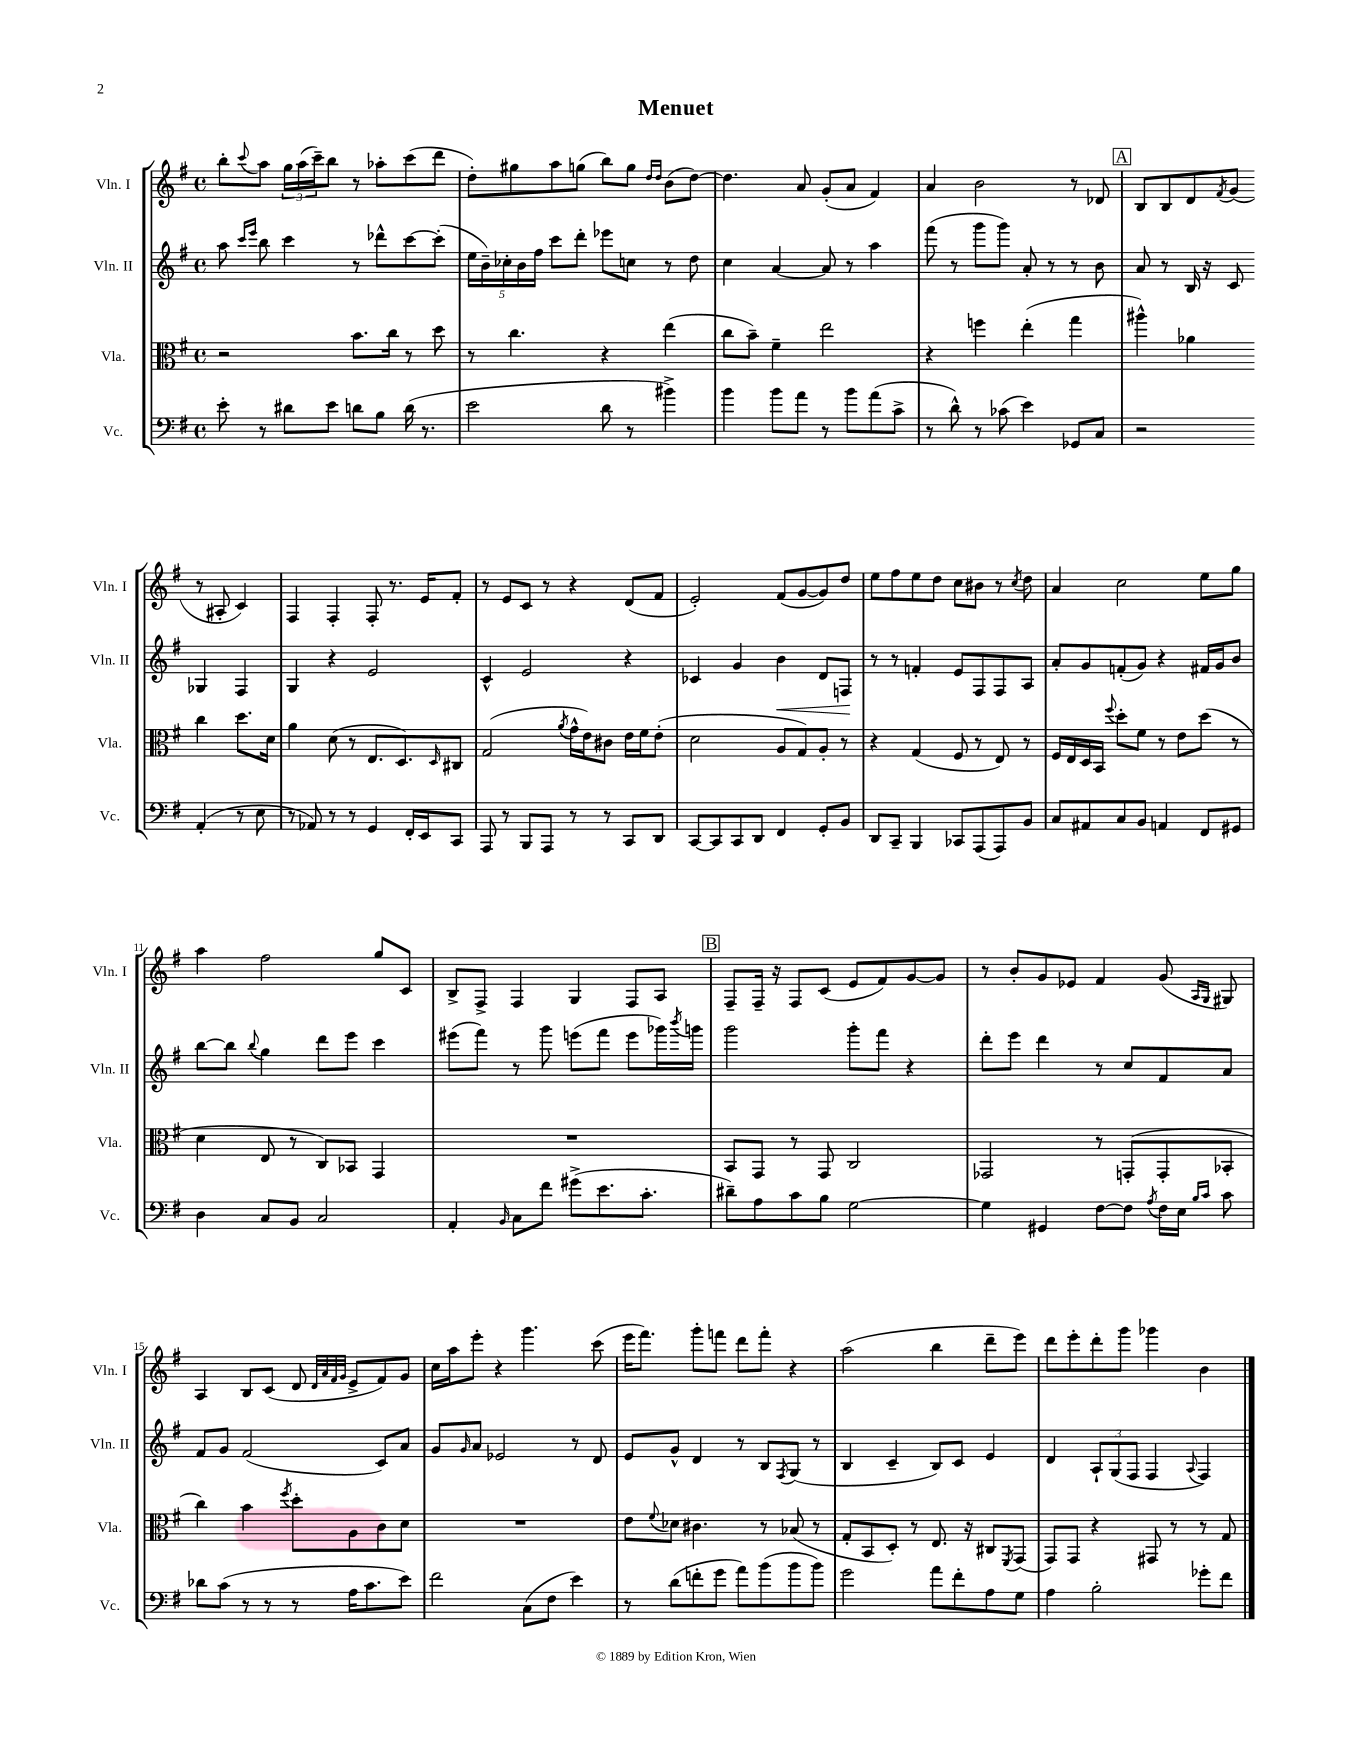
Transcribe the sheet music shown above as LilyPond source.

\header { title = "Menuet" }
<<
\new StaffGroup <<
\new Staff = "s0" \with { instrumentName = "Vln. I" shortInstrumentName = "Vln. I" } {
    \clef treble \key g \major \defaultTimeSignature \time 4/4
    b''8-. \appoggiatura { c'''8 } a''8 \tuplet 3/2 { g''16 a''16( c'''16--) } b''8 r8 aes''8-. c'''8( d'''8 |
    d''8-.) gis''8 a''8 g''8( b''8) g''8 \grace { d''16 d''16 } b'8( d''8~) |
    d''4. a'8 g'8-.( a'8 fis'4) |
    a'4 b'2 r8 des'8 |
    \mark \markup { \box "A" } b8 b8 d'8 \acciaccatura { fis'8 } g'8( r8 ais8-. c'4) |
    fis4 fis4-. fis8-. r8. e'16 fis'8-. |
    r8 e'8 c'8 r8 r4 d'8( fis'8 |
    e'2-.) fis'8( g'8~ g'8) d''8 |
    e''8 fis''8 e''8 d''8 c''8 bis'8 r8 \acciaccatura { c''8 } d''8 |
    a'4 c''2 e''8 g''8 |
    a''4 fis''2 g''8 c'8 |
    b8-> fis8-> fis4 g4 fis8 a8 |
    \mark \markup { \box "B" } fis8-- fis16-- r16 fis8 c'8( e'8 fis'8) g'8~ g'8 |
    r8 b'8-. g'8 ees'8 fis'4 g'8( \grace { a16 g16 } gis8) |
    a4 b8 c'8( d'8 \grace { d'32 a'32 fis'32 g'32 } e'8-> fis'8) g'8 |
    c''16 a''16 e'''8-. r4 g'''4. c'''8( |
    e'''16 fis'''8.) g'''8-. f'''8 d'''8 f'''8-. r4 |
    a''2( b''4 d'''8-- e'''8) |
    d'''8 e'''8-. d'''8-. g'''8 ges'''4 b'4 \bar "|." |
}
\new Staff = "s1" \with { instrumentName = "Vln. II" shortInstrumentName = "Vln. II" } {
    \clef treble \key g \major \defaultTimeSignature \time 4/4
    a''8 \grace { c'''16 e'''16 } b''8 c'''4 r8 des'''8-^ c'''8~ c'''8-.( |
    \tuplet 5/4 { e''16 b'16--) ces''16-. b'16 fis''16 } c'''8 d'''8-. ees'''8 c''8 r8 d''8 |
    c''4 a'4~ a'8 r8 a''4 |
    fis'''8( r8 g'''8 g'''8) a'8-. r8 r8 b'8 |
    \mark \markup { \box "A" } a'8 r8 b16 r16 c'8 ges4 fis4 |
    g4 r4 e'2 |
    c'4-^ e'2 r4 |
    ces'4 g'4 b'4\< d'8 f8\! |
    r8 r8 f'4-. e'8 fis8 fis8 a8 |
    a'8-. g'8 f'8-.( g'8) r4 fis'16 g'16 b'8 |
    b''8~ b''8 \appoggiatura { b''8 } g''4 d'''8 e'''8 c'''4 |
    eis'''8( fis'''8) r8 g'''8 e'''8( fis'''8 e'''8 ges'''16) \acciaccatura { b'''8 } g'''16 |
    \mark \markup { \box "B" } g'''2 g'''8-. fis'''8 r4 |
    d'''8-. e'''8 d'''4 r8 c''8 fis'8 a'8 |
    fis'8 g'8 fis'2( c'8) a'8 |
    g'8 \grace { g'16 } a'8 ees'2 r8 d'8 |
    e'8 g'8-^ d'4 r8 b8 \acciaccatura { fis8 } g8( r8 |
    b4 c'4-- b8) c'8 e'4 |
    d'4 \tuplet 3/2 { a8-! g8( fis8 } fis4 \appoggiatura { a8 } fis4) \bar "|." |
}
\new Staff = "s2" \with { instrumentName = "Vla." shortInstrumentName = "Vla." } {
    \clef alto \key g \major \defaultTimeSignature \time 4/4
    r2 b'8. c''16 r8 d''8 |
    r8 c''4. r4 e''4( |
    c''8 b'8--) fis'4-- e''2 |
    r4 f''4 e''4-.( g''4 |
    \mark \markup { \box "A" } ais''4-^) aes'4 c''4 d''8. d'16 |
    a'4 d'8( r8 e8. d8.) \grace { d16 } cis8 |
    g2( \acciaccatura { a'8 } g'16-^ e'16) cis'8 e'16 fis'16 e'8-.( |
    d'2 a8 g8) a8-. r8 |
    r4 g4( fis8 r8 e8) r8 |
    fis16 e16 d16 b,16 \appoggiatura { fis''8 } d''8-. fis'8 r8 e'8 d''8( r8 |
    d'4 e8 r8 c8) bes,8 g,4 |
    R1 |
    \mark \markup { \box "B" } b,8 g,8 r8 g,8 c2 |
    ges,2 r8 g,8-.( g,8-. bes,8-. |
    c''4) b'4 \acciaccatura { fis''8 } d''8-. a8 c'8 d'8 |
    R1 |
    e'8 \appoggiatura { fis'8 } des'8 cis'4. r8 bes8( r8 |
    g8-. b,8 d8-.) r8 e8. r16 cis8 \acciaccatura { fis,8 } g,8( |
    g,8) g,8 r4 gis,8 r8 r8 g8 \bar "|." |
}
\new Staff = "s3" \with { instrumentName = "Vc." shortInstrumentName = "Vc." } {
    \clef bass \key g \major \defaultTimeSignature \time 4/4
    e'8-. r8 dis'8 e'8 d'8 b8 d'16( r8. |
    e'2 d'8 r8 bis'4->) |
    b'4 b'8 a'8 r8 b'8 a'8( c'8-> |
    r8 d'8-^) r8 ces'8( e'4) ges,8 c8 |
    \mark \markup { \box "A" } r2 a,4-.( r8 e8 |
    r8 aes,8) r8 r8 g,4 fis,16-. e,16 c,8 |
    a,,8 r8 b,,8 a,,8 r8 r8 c,8 d,8 |
    c,8~ c,8 c,8 d,8 fis,4 g,8-. b,8 |
    d,8 c,8-- b,,4 ces,8 a,,8( a,,8) b,8 |
    c8 ais,8 c8 b,8 a,4 fis,8 gis,8 |
    d4 c8 b,8 c2 |
    a,4-. \grace { b,16 } c8 fis'8 gis'8->( e'8. c'8.-. |
    \mark \markup { \box "B" } dis'8--) a8 c'8 b8 g2~ |
    g4 gis,4 fis8~ fis8 \acciaccatura { a8 } fis16 e16 \grace { b16 c'16 } c'8 |
    des'8 c'8( r8 r8 r8 a16 c'8. e'8) |
    fis'2 c8( fis8 e'4) |
    r8 d'8( f'8-. g'8 a'8) b'8( b'8 b'8) |
    g'2 a'8 fis'8-. a8 g8 |
    a4 b2-. ges'8-. fis'8 \bar "|." |
}
>>
>>
